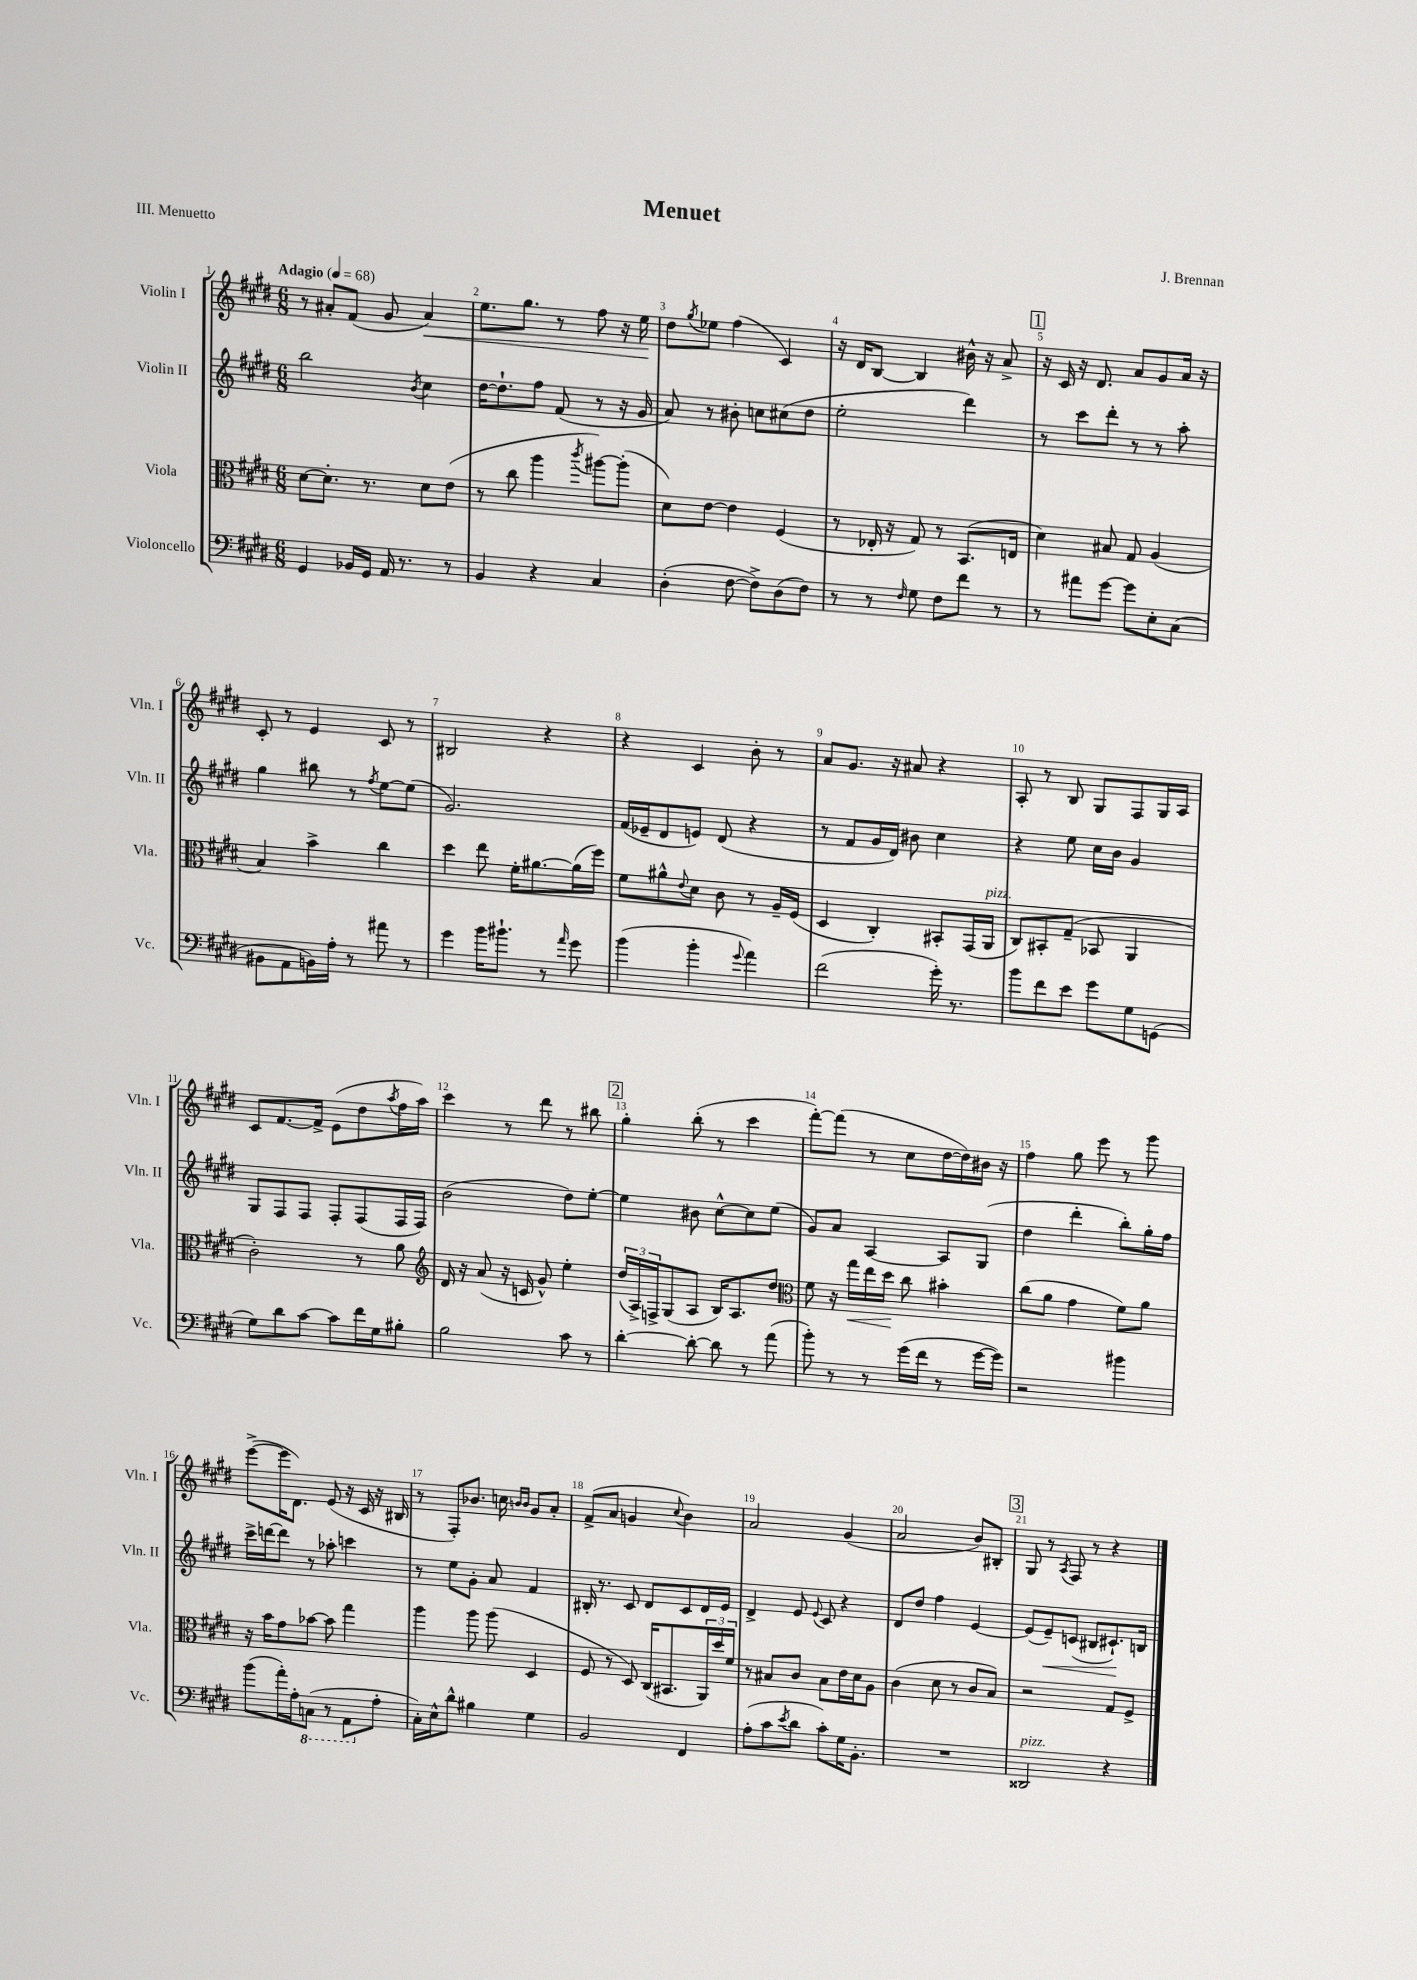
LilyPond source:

\header { title = "Menuet" composer = "J. Brennan" piece = "III. Menuetto" }
<<
\new StaffGroup <<
\new Staff = "s0" \with { instrumentName = "Violin I" shortInstrumentName = "Vln. I" } {
    \clef treble \key e \major \numericTimeSignature \time 6/8 \tempo "Adagio" 4 = 68
    r8 ais'8-. fis'8( gis'8 ais'4\<) |
    e''8. gis''8. r8 fis''8 r16 e''16\! |
    dis''8 \acciaccatura { gis''8 } ees''8 fis''4( cis'4) |
    r16 dis'16 b8~ b4 bis'16-^ r16 a'8-> |
    \mark \markup { \box "1" } r16 cis'16 r16 dis'8. a'8 gis'8 a'16 r16 |
    cis'8-. r8 e'4 cis'8 r8 |
    bis2 r4 |
    r4 cis'4 b'8-. r8 |
    a'8 gis'8. r16 ais'8 r4 |
    a8-. r8 b8 gis8 fis8 gis16 a16 |
    cis'8 fis'8.~ fis'16-> e'8( dis''8 \acciaccatura { a''8 } fis''16 a''16) |
    cis'''4 r8 dis'''8 r8 bis''8 |
    \mark \markup { \box "2" } gis''4-. b''8-.( r8 cis'''4 |
    fis'''8~-.) fis'''8( r8 cis''8 dis''16~ dis''16) bis'16 r16 |
    fis''4 gis''8 e'''8 r8 gis'''8 |
    e'''8~->( e'''16 dis'8.) e'8( r16 cis'16 r16 bis16 |
    r8 fis8-.) bes'8. c''16 \grace { b'16 b'16 } gis'8 a'8-. |
    fis'8->( a'8 g'4 \appoggiatura { cis''8 } b'4) |
    a'2 gis'4( |
    a'2 b'8) bis8-. |
    \mark \markup { \box "3" } gis8 r8 \acciaccatura { a8 } fis8 r8 r4 \bar "|." |
}
\new Staff = "s1" \with { instrumentName = "Violin II" shortInstrumentName = "Vln. II" } {
    \clef treble \key e \major \numericTimeSignature \time 6/8
    b''2 \acciaccatura { b'8 } cis''4 |
    dis''16~ dis''8.-! fis''8 fis'8( r8 r16 gis'16 |
    a'8) r8 bis'8-. c''8 cis''8( dis''8 |
    e''2-. dis'''4) |
    \mark \markup { \box "1" } r8 cis'''8 dis'''8-. r8 r8 a''8-. |
    gis''4 bis''8 r8 \acciaccatura { fis''8 } e''8~ e''8( |
    gis'2.) |
    fis'16( ees'16-- dis'8 e'8) dis'8( r4 |
    r8 fis'8 gis'16 dis'16) bis'8 cis''4 |
    r4 e''8 cis''16 b'16 gis'4 |
    gis8 fis8 fis8 fis8-. fis8( fis16 fis16) |
    b'2( dis''8) e''8~-. |
    \mark \markup { \box "2" } e''4 bis'8 cis''8~-^ cis''8 e''8( |
    gis'8) a'8 a4~ a8 gis8( |
    dis''4 dis'''4-. b''8-.) gis''16-. fis''16 |
    cis'''16-> d'''16~ d'''8 r8 aes''8-. c'''4 |
    r8 e''8 gis'8-. a'8 fis'4 |
    bis16-. r8. cis'8 dis'8 cis'8 dis'16 e'16 |
    dis'4-> e'8 \appoggiatura { e'8 } cis'8 r4 |
    dis'8 dis''8 fis''4 e'4~ |
    \mark \markup { \box "3" } e'8( e'8--\<) c'8( bis8 cis'8.-!\!) b16 \bar "|." |
}
\new Staff = "s2" \with { instrumentName = "Viola" shortInstrumentName = "Vla." } {
    \clef alto \key e \major \numericTimeSignature \time 6/8
    dis'8~ dis'8.-. r8. dis'8 e'8( |
    r8 cis''8 a''4 \acciaccatura { cis'''8 } ais''8~) ais''8-.( |
    dis'8) e'8~ e'4 fis4( |
    r8 ees16-. r16 gis8) r8 b,8.( e16 |
    \mark \markup { \box "1" } dis'4) bis8 gis8 a4( |
    b4) b'4-> cis''4 |
    dis''4 e''8 fis'16-. ais'8.~ ais'16( fis''16) |
    fis'8 ais'8-^ \appoggiatura { e'8 } dis'8 cis'8 r8 a16-- fis16( |
    dis4 cis4-.) bis,8-. gis,16( a,16^\markup { \italic "pizz." } |
    cis8) bis,8-. gis8--( bes,8 a,4 |
    cis'2-.) r8 a'8 |
    \clef treble dis'16 r16 a'8( r16 c'16 gis'8-^) e''4-. |
    \mark \markup { \box "2" } \tuplet 3/2 { dis''16( a16->) f16-> } gis8( a8 b16) a8. dis''8 |
    \clef alto fis'8 r16 gis''16\< e''16 dis''16\! cis''8 bis'4-. |
    cis''8( a'8 gis'4 fis'8) a'8 |
    r16 b'16 gis'8 bes'8~ bes'8 gis''4 |
    a''4 a''8 a''8( dis4 |
    fis8 r8 dis8) cis16( bis,8. \tuplet 3/2 { a,16) dis''16 fis'16 } |
    r8 bis8 cis'8 bis8 e'16 dis'16 a8 |
    cis'4( dis'8 r8 cis'8 b8) |
    \mark \markup { \box "3" } r2 gis8 fis8-> \bar "|." |
}
\new Staff = "s3" \with { instrumentName = "Violoncello" shortInstrumentName = "Vc." } {
    \clef bass \key e \major \numericTimeSignature \time 6/8
    gis,4 bes,16 gis,16 a,16 r8. r8 |
    b,4 r4 cis4 |
    dis4-.( fis8~ fis8->) dis8( fis8) |
    r8 r8 \grace { fis16 } gis8 fis8 fis'8 r8 |
    \mark \markup { \box "1" } r8 ais'8 gis'8~ gis'8 e8-. cis8( |
    bis,8 a,8 b,16) a16-. r8 ais'8 r8 |
    gis'4 b'16 bis'8.-! r8 \grace { a'16 } gis'8 |
    b'4( b'4-. \appoggiatura { gis'8 } a'4) |
    fis'2( gis'16-.) r8. |
    b'8 fis'8 e'8 gis'8 gis8 g,8( |
    gis8) dis'8 cis'8~ cis'8 fis'16 gis16 bis8-. |
    b2 cis'8 r8 |
    \mark \markup { \box "2" } dis'4~-. dis'8~-. dis'8 r8 a'8( |
    b'8-.) r8 r8 gis'16( fis'16 r8 gis'16~ gis'16) |
    r2 bis'4 |
    b'8( a'16-.) a16-. \ottava #-1 c,8( r8 a,,8 \ottava #0 a8-. |
    cis16-.) e16-^ dis'8-^ bis4 gis4 |
    b,2 fis,4 |
    a8-.( cis'8 \acciaccatura { e'8 } dis'8 cis'8-.) gis16 b,8.-. |
    R2. |
    \mark \markup { \box "3" } disis,2^\markup { \italic "pizz." } r4 \bar "|." |
}
>>
>>
\layout { \context { \Score \override BarNumber.break-visibility = ##(#f #t #t) barNumberVisibility = #all-bar-numbers-visible } }
